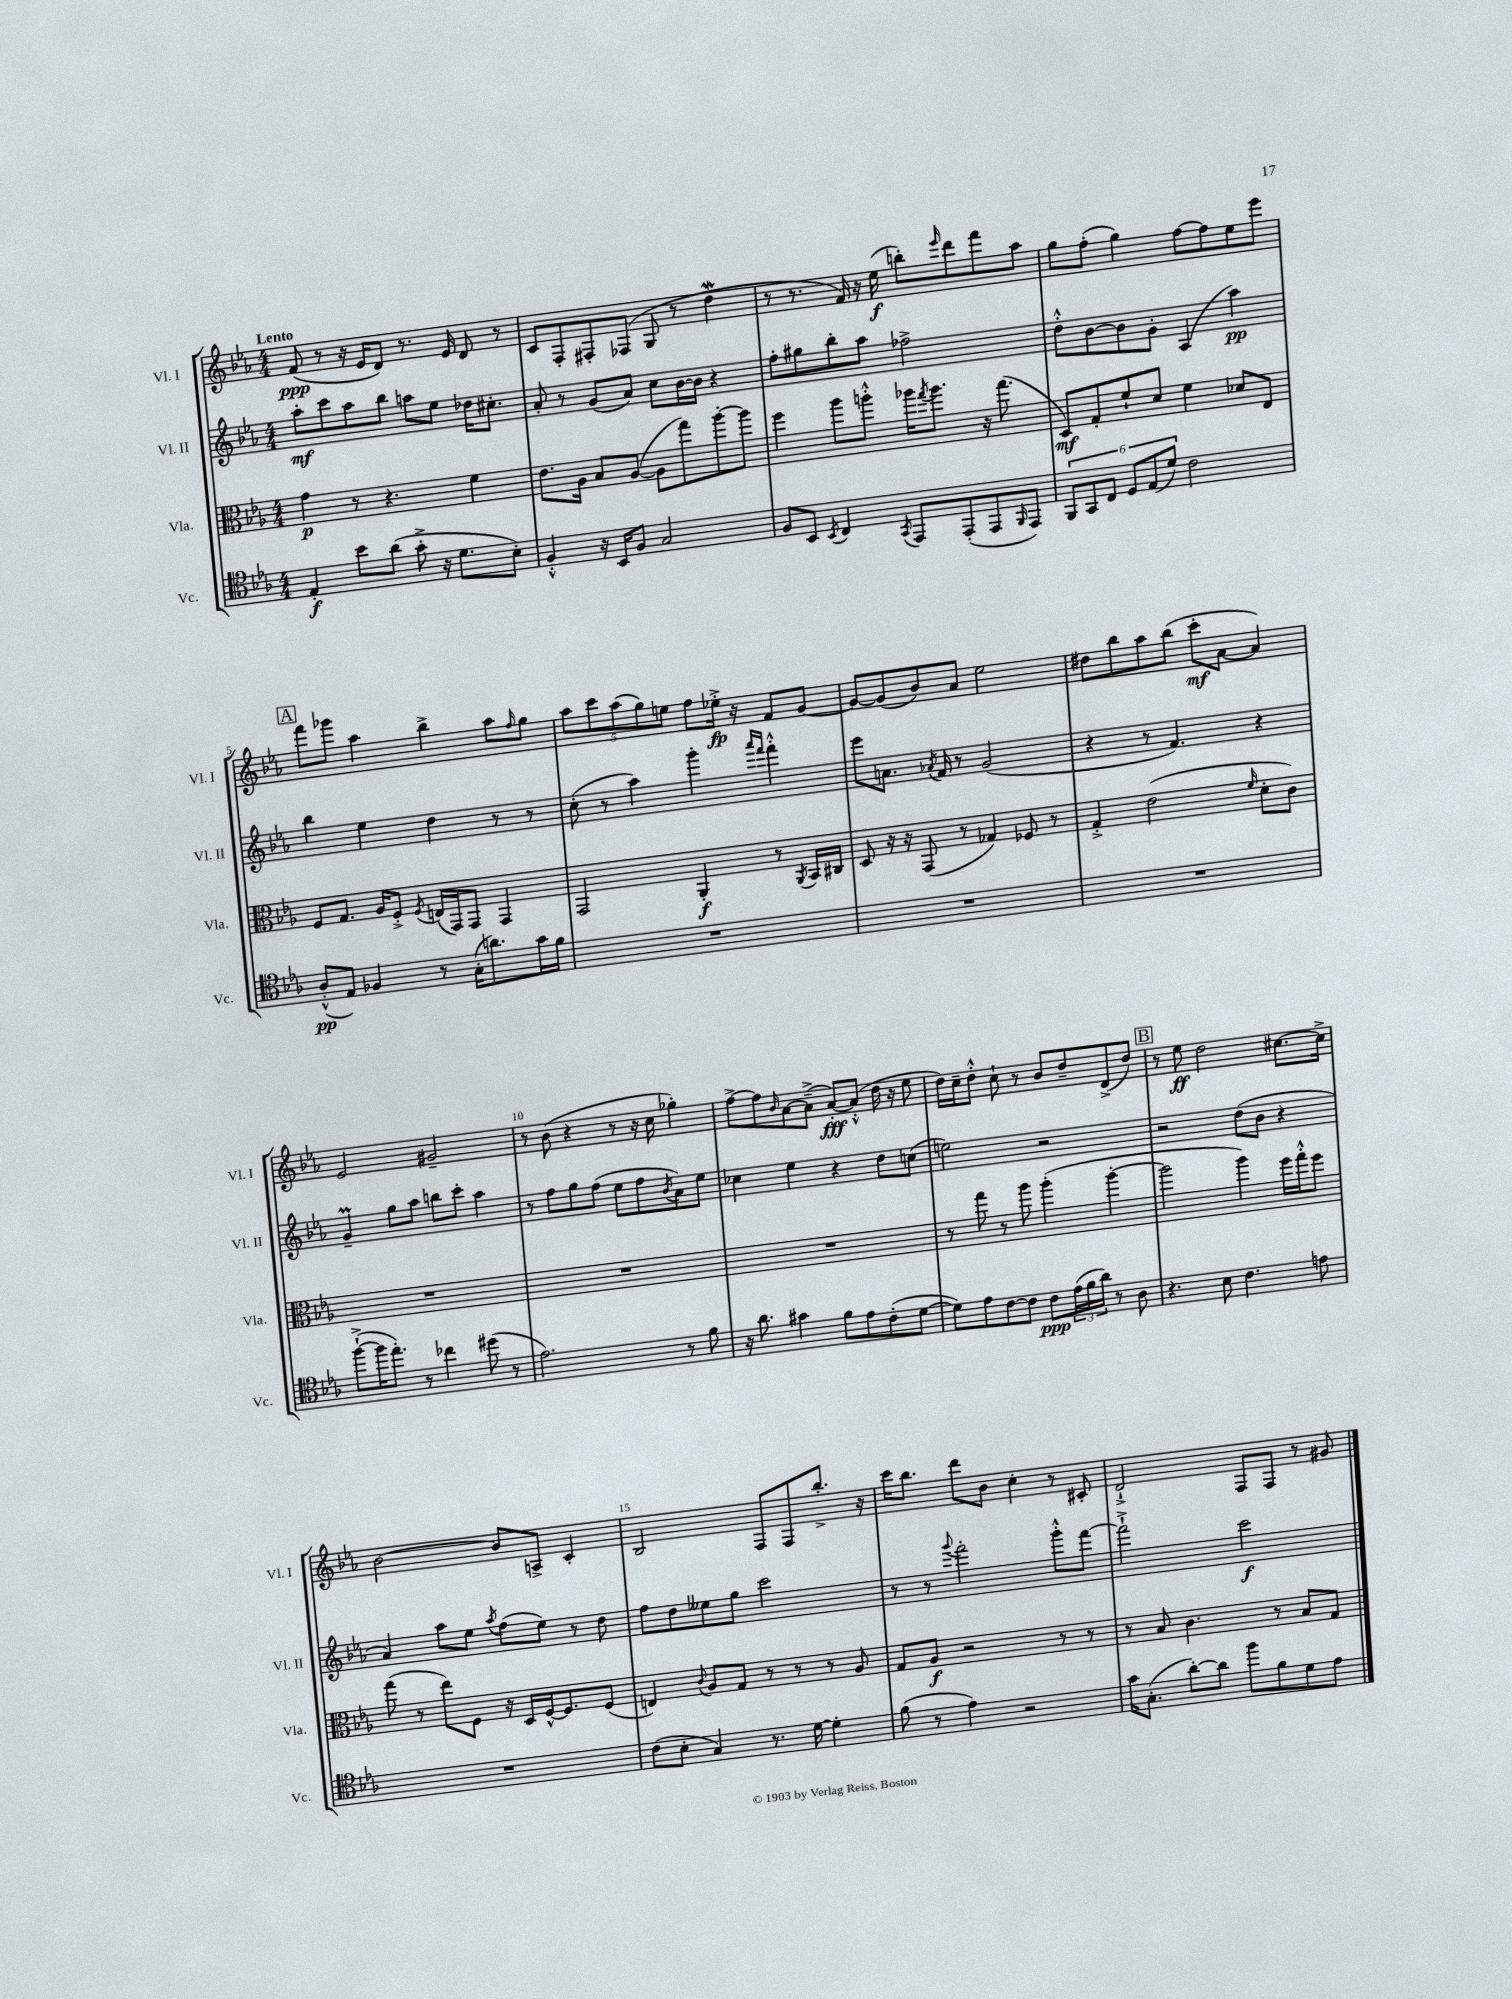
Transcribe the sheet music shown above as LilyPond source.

<<
\new StaffGroup <<
\new Staff = "s0" \with { instrumentName = "Vl. I" shortInstrumentName = "Vl. I" } {
    \clef treble \key ees \major \numericTimeSignature \time 4/4 \tempo "Lento"
    f'8\ppp( r8 r16 ees'16 d'8) r8. ees'16 d'8 r8 |
    c'8 f8-. fis8-. fes8( g8 r8 d''4\mordent |
    r8 r8. f'16) r16 ees''16\f( b''8-.) \grace { ees'''16 } d'''8 f'''8 aes''8 |
    g''8 f''8-.( g''4) f''8~ f''8 ees''8 ees'''8 |
    \mark \markup { \box "A" } f'''8 ges'''8 aes''4 bes''4-> aes''8 \grace { f''16 } g''8 |
    \tuplet 5/4 { aes''8 c'''8 aes''8( g''8) e''8 } f''8 ees''16-.->\fp r16 f'8 g'8~ |
    g'8~ g'8( bes'8) aes'8 ees''2 |
    dis''8 bes''8 aes''8 bes''8( c'''8-.\mf aes'8~ aes'4) |
    ees'2 gis'2-- |
    r8 bes'8( r4 r8 r16 c''16 ges''4-.) |
    f''8~-> f''8 \grace { bes'16 } aes'8~ aes'8--->( aes'8~-.\fff) aes'8-.-^( d''16 r16 ees''8 |
    d''16) c''16-- d''8-.-^ c''8-! r8 bes'8 d''8-- d'8->( d''8) |
    \mark \markup { \box "B" } r8 ees''8\ff d''2 cis''8.~ cis''16-> |
    bes'2~ bes'8 a8-> c'4-. |
    bes2 f8 f8 bes''8.-.-> r16 |
    c'''16 bes''8. d'''8 bes'8 c''4-. r8 cis'8-. |
    d'2-!-> f8 f8 r8 gis'8 \bar "|." |
}
\new Staff = "s1" \with { instrumentName = "Vl. II" shortInstrumentName = "Vl. II" } {
    \clef treble \key ees \major \numericTimeSignature \time 4/4
    aes''8-.\mf c'''8 aes''8 bes''8 a''8 ees''8 des''16 cis''8.-. |
    aes'8-. r8 g'8( aes'8) c''8 bes'16~ bes'16 r4 |
    f''8-. gis''8 bes''8-. aes''8 fes''2-> |
    d''8-.-^ bes'8~ bes'8 g'8-. aes4( aes''4\pp) |
    \mark \markup { \box "A" } bes''4 ees''4 d''4 r8 r8 |
    c''8-.( r8 aes''4) g'''4-. \grace { aes'''16 f'''16 } f'''4-.-^ |
    ees'''8 a'8. \acciaccatura { aes'8 } f'16 r8 g'2( |
    r4 r8 f'4.) r4 |
    g'4--\prall g''8 aes''8 b''8 c'''8-. aes''4 |
    r8 f''8 g''8 f''8( ees''8 f''8 \acciaccatura { bes'8 } aes'8) ees''8 |
    ces''4 ees''4 r4 d''8 c''8( |
    e''2) r2 |
    \mark \markup { \box "B" } r2 d''8( bes'8 r4 |
    aes'4) aes''8 ees''8 \acciaccatura { aes''8 } f''8( ees''8) r8 d''8 |
    f''8 d''8 eeses''8 g''8 c'''2 |
    r8 r8 \appoggiatura { g'''8 } f'''2-. g'''8-.-^ f'''8~ |
    f'''2-!-> c'''2\f \bar "|." |
}
\new Staff = "s2" \with { instrumentName = "Vla." shortInstrumentName = "Vla." } {
    \clef alto \key ees \major \numericTimeSignature \time 4/4
    g'4\p r8 r4. f'4 |
    ees'8. aes16 bes8 aes8~( aes8 g''8) aes''8~-. aes''8 |
    f''4 aes''8 a''8-.-^ aes''16 \acciaccatura { g''8 } aes''8. r16 g''8.( |
    d8\mf) g8-. f'8-! d'8 f'4 des'8 ees8 |
    \mark \markup { \box "A" } f8 g8. aes16 f8-.-> \acciaccatura { f8 } e16( g,16) g,8 g,4 |
    g,2 aes,4-.\f r8 \acciaccatura { aes,8 } bes,16 cis16 |
    d8 r16 r16 g,8( r8 ges4) fes8 r8 |
    g4-.-> ees'2( \grace { f'16 } d'8-. c'8) |
    R1 |
    R1 |
    R1 |
    r8 g''8 r8 aes''8 aes''4-.( aes''4~-. |
    \mark \markup { \box "B" } aes''2 aes''4) f''16 g''16-.-^ f''8 |
    g''8( r8 ees''8) f8 r16 d16 f16~-^ f8. f8( |
    e4) \appoggiatura { c'8 } aes8 g8 r8 r8 r8 aes8 |
    g8 aes8\f r2 r8 r8 |
    r8 bes8 c'4. r8 bes8 g8 \bar "|." |
}
\new Staff = "s3" \with { instrumentName = "Vc." shortInstrumentName = "Vc." } {
    \clef tenor \key ees \major \numericTimeSignature \time 4/4
    ees4-.\f bes'8 aes'8( g'8-.-> r16 d'8. bes8-.) |
    f4-.-^ r16 bes,16 f8 g2 |
    f8 bes,8 \acciaccatura { bes,8 } c4 \acciaccatura { g,8 } ees,8 ees,8-.( ees,8 \grace { f,16 } ees,8) |
    \tuplet 6/4 { f,8 g,8 c8 d8 ees8( d'8) } c'2 |
    \mark \markup { \box "A" } aes8-.-^\pp( ees8) fes4 r8 g16-.( a'8.) g'16 f'16 |
    R1 |
    R1 |
    R1 |
    f''8~-!->( f''16 ees''8.-.) r8 ces''4 dis''8( r8 |
    ees'2.) r8 f'8 |
    r16 aes'8. gis'4 f'8 ees'8 c'8-.( d'8~ |
    d'8) ees'8 c'8~ c'8 c'8\ppp \tuplet 3/2 { ees'16( f'16 aes'16) } r8 aes8 |
    \mark \markup { \box "B" } r4. bes8 c'4. e'8 |
    R1 |
    c'8( bes8-. g4) r8. d'16~ d'4-. |
    f'8( r8 ees'4) r2 |
    g'16 g8.-.( aes'8~-.) aes'8 f''8 f'8 d'8 ees'8 \bar "|." |
}
>>
>>
\layout { \context { \Score \override BarNumber.break-visibility = ##(#f #t #t) barNumberVisibility = #(every-nth-bar-number-visible 5) } }
